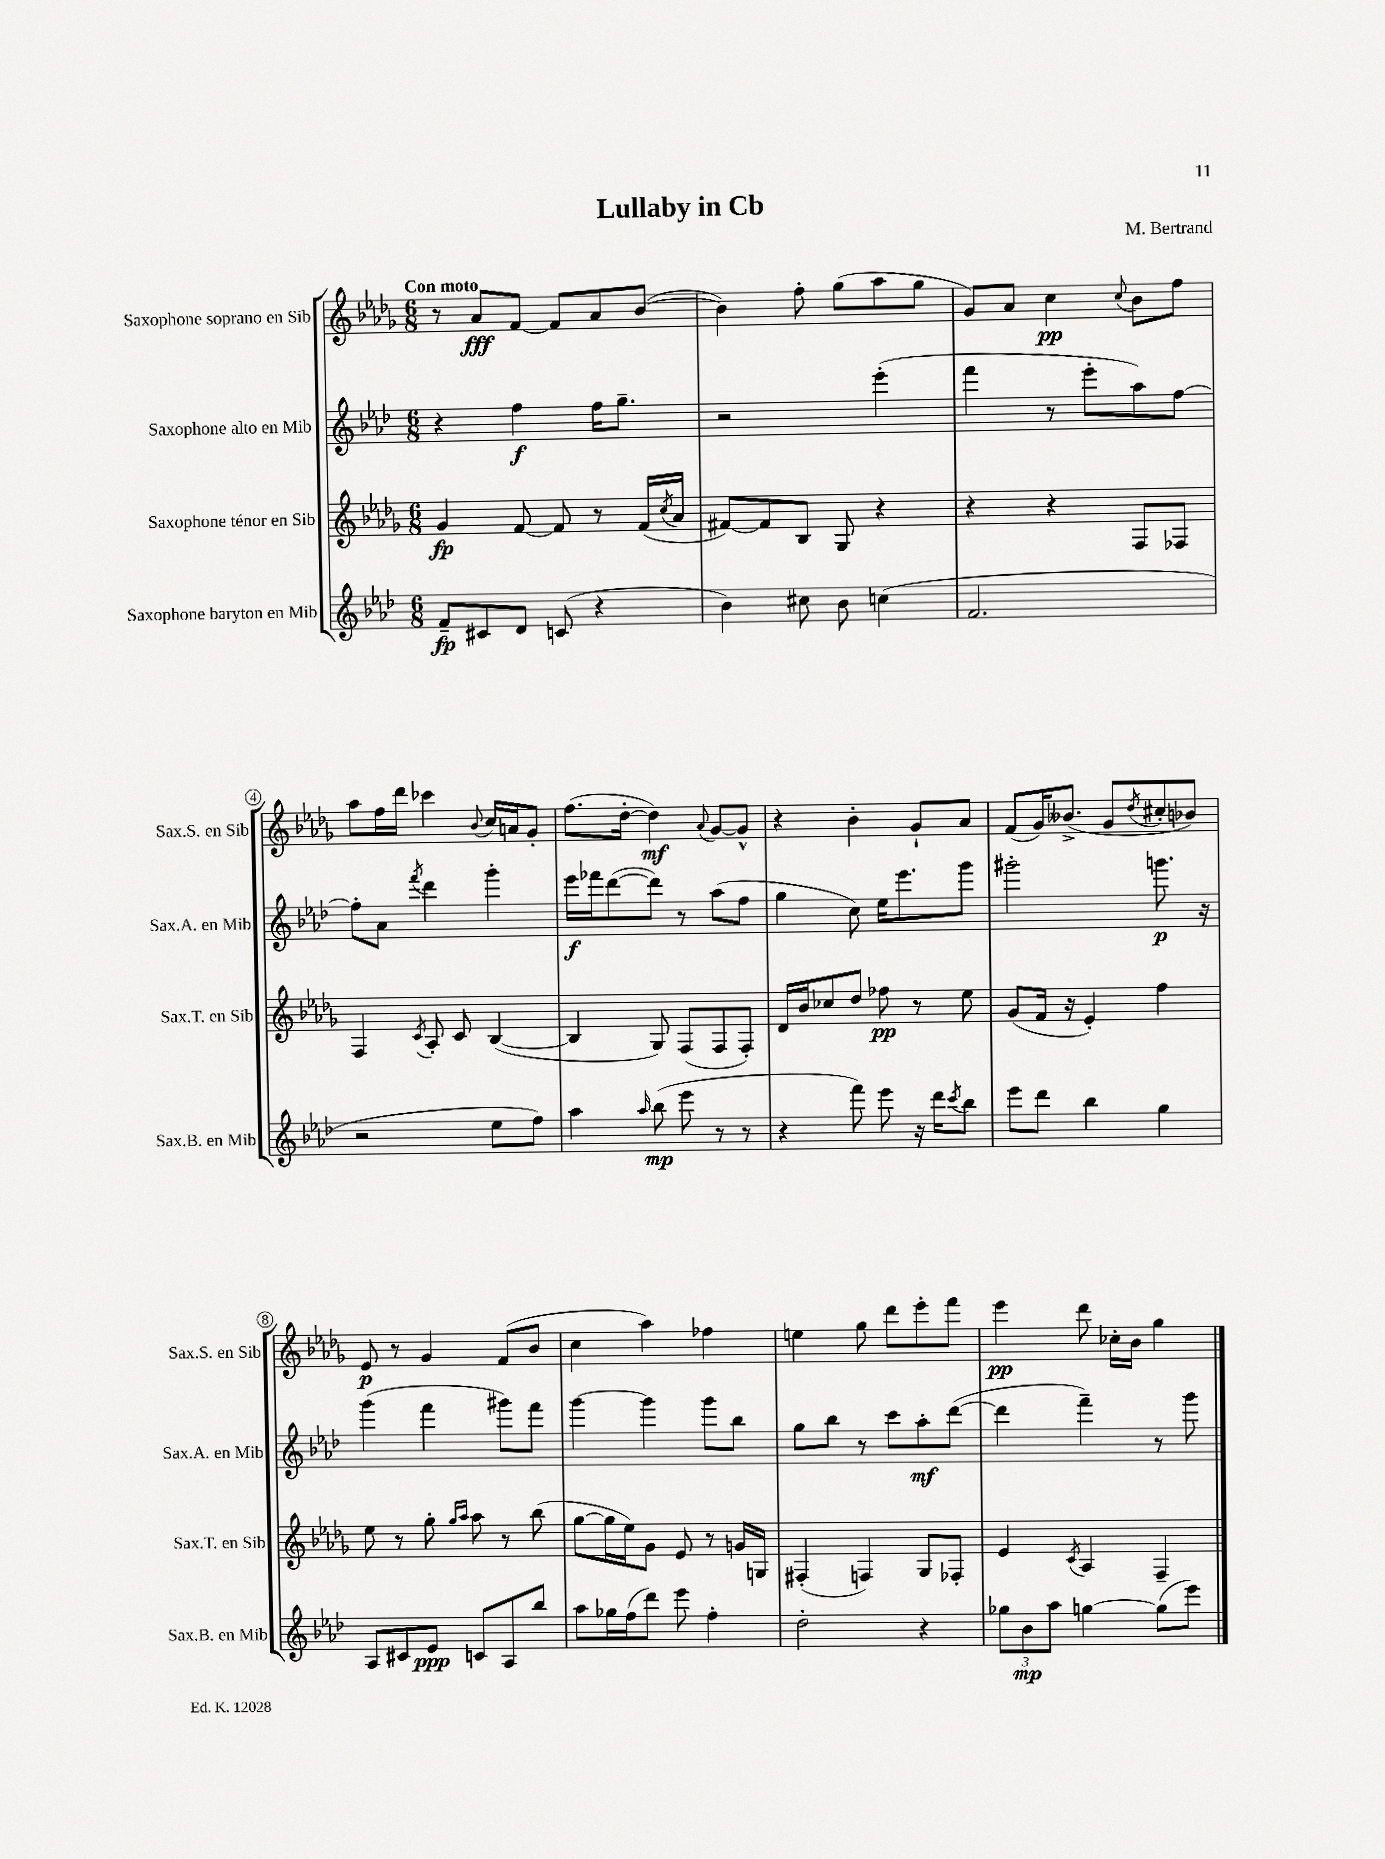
\header { title = "Lullaby in Cb" composer = "M. Bertrand" }
<<
\new StaffGroup <<
\new Staff = "s0" \with { instrumentName = "Saxophone soprano en Sib" shortInstrumentName = "Sax.S. en Sib" } {
    \clef treble \key des \major \numericTimeSignature \time 6/8 \tempo "Con moto"
    r8 aes'8\fff f'8~ f'8 aes'8 bes'8~( |
    bes'4) f''8-. ges''8( aes''8 ges''8 |
    ges'8) aes'8 c''4\pp \appoggiatura { c''8 } bes'8 f''8 |
    aes''8 f''16 des'''16 ces'''4 \appoggiatura { bes'8 } c''16 a'16 ges'8-. |
    f''8.( des''16~-. des''4\mf) \appoggiatura { aes'8 } ges'8~ ges'8-^ |
    r4 bes'4-. ges'8-! aes'8 |
    f'8( ges'16) beses'8.->( ges'8 \acciaccatura { des''8 } cis''8-. bes'8) |
    ees'8\p r8 ges'4 f'8( bes'8 |
    c''4 aes''4) fes''4 |
    e''4 ges''8 des'''8 ees'''8-. f'''8 |
    ees'''4\pp des'''8 ces''16-. bes'16 ges''4 \bar "|." |
}
\new Staff = "s1" \with { instrumentName = "Saxophone alto en Mib" shortInstrumentName = "Sax.A. en Mib" } {
    \clef treble \key aes \major \numericTimeSignature \time 6/8
    r4 f''4\f f''16 g''8.-- |
    r2 ees'''4-.( |
    f'''4 r8 ees'''8-. aes''8) f''8~ |
    f''8-. aes'8 \acciaccatura { f'''8 } des'''4 g'''4-. |
    ees'''16\f fes'''16 des'''8~( des'''8) r8 aes''8( f''8 |
    g''4 c''8) ees''16 ees'''8. g'''8 |
    gis'''2-. g'''8.\p r16 |
    g'''4( f'''4 gis'''8) f'''8 |
    g'''4~ g'''4 g'''8 bes''8 |
    g''8 bes''8 r8 c'''8 aes''8-.\mf des'''8~( |
    des'''4 f'''4--) r8 g'''8 \bar "|." |
}
\new Staff = "s2" \with { instrumentName = "Saxophone ténor en Sib" shortInstrumentName = "Sax.T. en Sib" } {
    \clef treble \key des \major \numericTimeSignature \time 6/8
    ges'4\fp f'8~ f'8 r8 f'16( \acciaccatura { c''8 } aes'16 |
    fis'8~) fis'8 bes8 ges8 r4 |
    r4 r4 f8 fes8 |
    f4 \acciaccatura { c'8 } aes8-. c'8 bes4~( |
    bes4 ges8) f8( f8 f8-.) |
    des'16 bes'16 ces''8 des''8 fes''8\pp r8 ees''8 |
    ges'8( f'16 r16 ees'4-.) f''4 |
    ees''8 r8 ges''8-. \grace { ges''16 aes''16 } aes''8 r8 bes''8( |
    ges''8~ ges''16 ees''16) ges'8 ees'8 r8 g'16 g16 |
    fis4-.( f4) ges8 fes8-. |
    ees'4 \acciaccatura { c'8 } aes4 f4-- \bar "|." |
}
\new Staff = "s3" \with { instrumentName = "Saxophone baryton en Mib" shortInstrumentName = "Sax.B. en Mib" } {
    \clef treble \key aes \major \numericTimeSignature \time 6/8
    f'8--\fp cis'8 des'8 c'8( r4 |
    bes'4) cis''8 bes'8 c''4( |
    f'2. |
    r2 ees''8 f''8) |
    aes''4 \grace { aes''16 } bes''8\mp( ees'''8 r8 r8 |
    r4 f'''8) ees'''8 r16 des'''16 \acciaccatura { c'''8 } bes''8 |
    ees'''8 des'''8 bes''4 g''4 |
    aes8 cis'8 ees'8\ppp c'8 aes8 bes''8 |
    aes''8 ges''16 f''16( des'''8) ees'''8 f''4-. |
    des''2-. r4 |
    \tuplet 3/2 { ges''8 bes'8\mp aes''8 } g''4~ g''8( ees'''8) \bar "|." |
}
>>
>>
\layout { \context { \Score \override BarNumber.stencil = #(make-stencil-circler 0.1 0.3 ly:text-interface::print) } }
